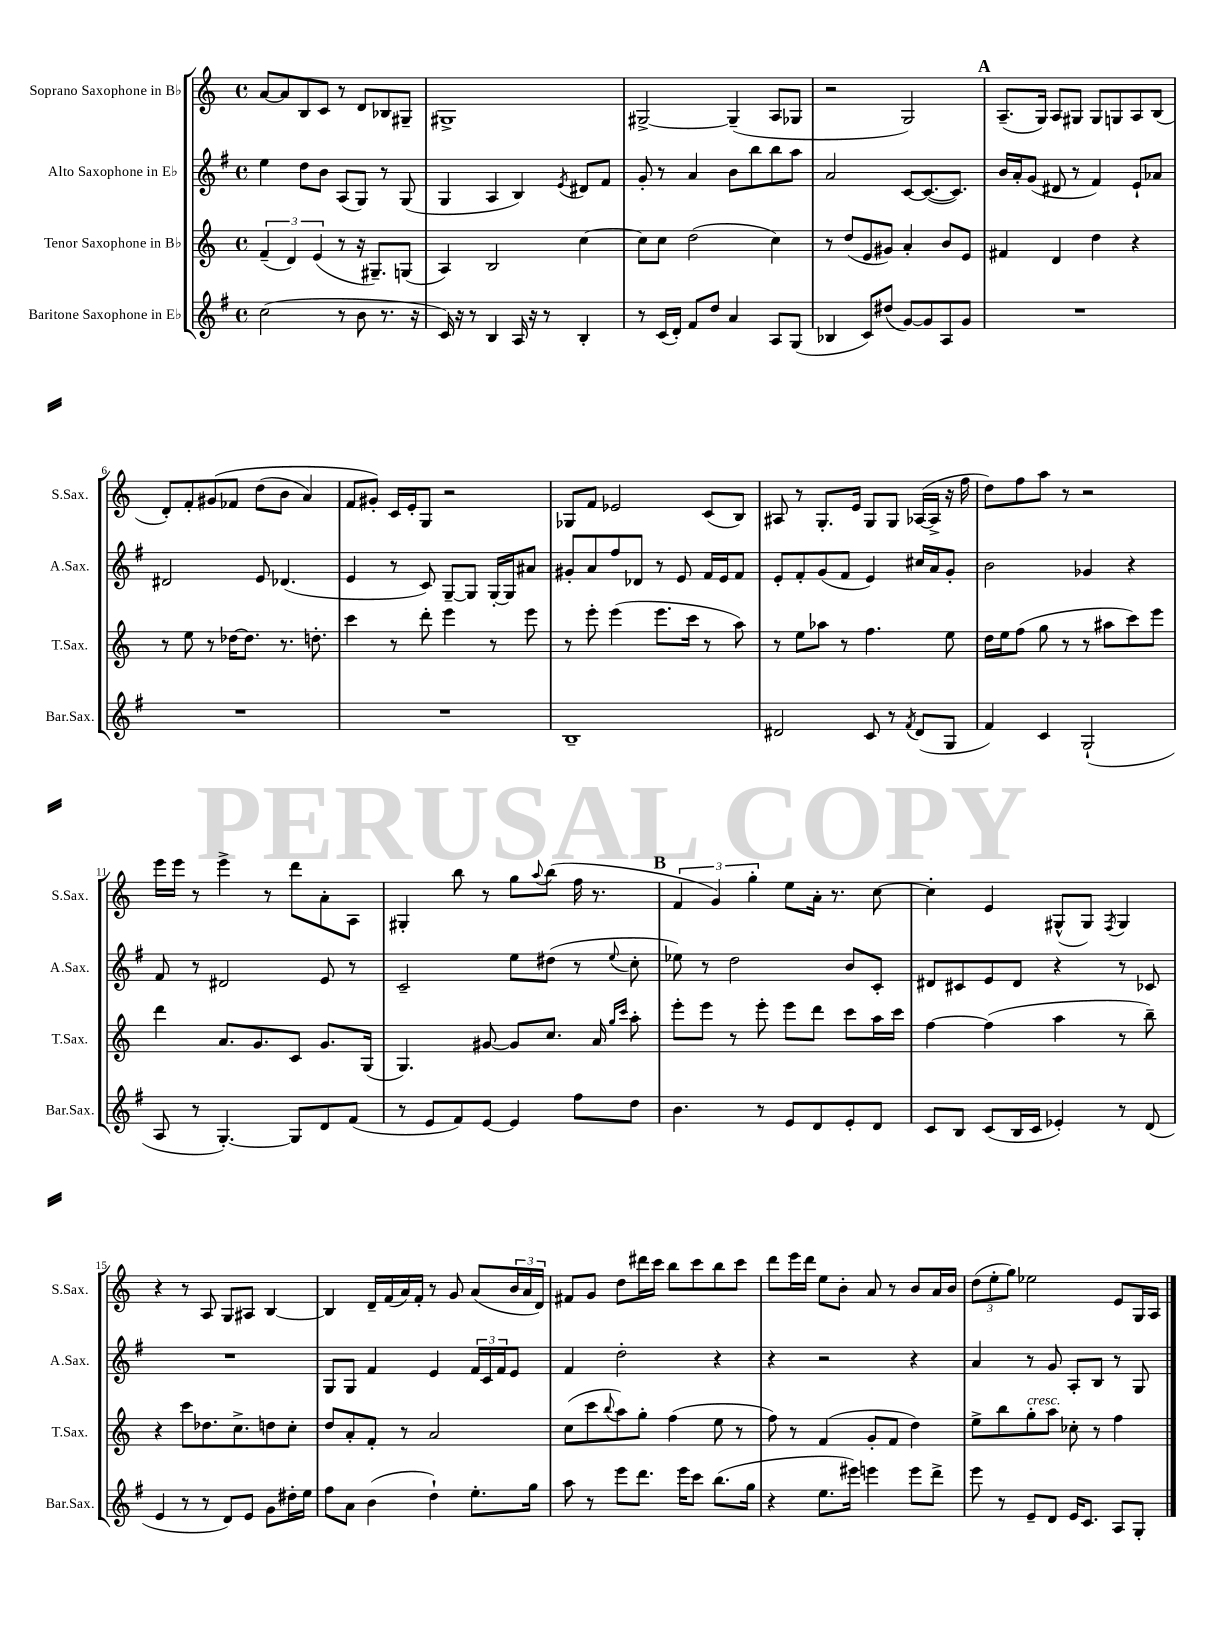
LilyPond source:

<<
\new StaffGroup <<
\new Staff = "s0" \with { instrumentName = "Soprano Saxophone in Bb" shortInstrumentName = "S.Sax." } {
    \clef treble \key c \major \defaultTimeSignature \time 4/4
    a'8~ a'8 b8 c'8 r8 d'8 bes8 gis8-- |
    gis1-> |
    gis2~-> gis4--( a8 ges8 |
    r2 g2) |
    \mark \markup { \bold "A" } a8.--( g16) a8 gis8 gis8 g8 a8 b8( |
    d'8-.) f'8-. gis'8\( fes'8 d''8( b'8 a'4) |
    f'8 gis'8-.\) c'16 e'16-. g8 r2 |
    ges8 f'8 ees'2 c'8( b8) |
    ais8 r8 g8.-. e'16 g8 g8 aes16~( aes16-> r16 f''16 |
    d''8) f''8 a''8 r8 r2 |
    e'''16 e'''16 r8 e'''4-> r8 d'''8 a'8-. a8 |
    gis4-. b''8 r8 g''8 \appoggiatura { a''8 } b''8( f''16 r8. |
    \mark \markup { \bold "B" } \tuplet 3/2 { f'4 g'4) g''4-. } e''8 a'16-. r8. c''8~ |
    c''4-. e'4 gis8-^( gis8) \acciaccatura { f8 } gis4 |
    r4 r8 a8 g8 ais8 b4~ |
    b4 d'16-- f'16( a'16) f'16-. r8 g'8 a'8( \tuplet 3/2 { b'16 a'16 d'16) } |
    fis'8 g'8 d''8 dis'''16 c'''16 b''8 c'''8 b''8 c'''8 |
    d'''8 e'''16 d'''16 e''8 b'8-. a'8 r8 b'8 a'16 b'16 |
    \tuplet 3/2 { d''8( e''8-. g''8) } ees''2 e'8 g16 a16 \bar "|." |
}
\new Staff = "s1" \with { instrumentName = "Alto Saxophone in Eb" shortInstrumentName = "A.Sax." } {
    \clef treble \key g \major \defaultTimeSignature \time 4/4
    e''4 d''8 b'8 a8( g8) r8 g8( |
    g4 a4 b4) \acciaccatura { e'8 } dis'8 fis'8 |
    g'8-. r8 a'4 b'8 b''8 b''8 a''8 |
    a'2 c'8~ c'8.~( c'8.) |
    \mark \markup { \bold "A" } b'16 a'16-. g'8( dis'8 r8 fis'4) e'8-! aes'8 |
    dis'2 e'8 des'4.( |
    e'4 r8 c'8) g8~-- g8 g16~-. g16 ais'8 |
    gis'8-. a'8 fis''8 des'8 r8 e'8 fis'16 e'16 fis'8 |
    e'8-. fis'8-. g'8( fis'8 e'4) cis''16 a'16 g'8-. |
    b'2 ges'4 r4 |
    fis'8 r8 dis'2 e'8 r8 |
    c'2-- e''8 dis''8( r8 \appoggiatura { e''8 } c''8-. |
    \mark \markup { \bold "B" } ees''8) r8 d''2 b'8 c'8-. |
    dis'8 cis'8 e'8 dis'8 r4 r8 ces'8 |
    R1 |
    g8 g8 fis'4 e'4 \tuplet 3/2 { fis'16 c'16 fis'16 } e'8 |
    fis'4 d''2-. r4 |
    r4 r2 r4 |
    a'4 r8 g'8 a8-. b8 r8 g8 \bar "|." |
}
\new Staff = "s2" \with { instrumentName = "Tenor Saxophone in Bb" shortInstrumentName = "T.Sax." } {
    \clef treble \key c \major \defaultTimeSignature \time 4/4
    \tuplet 3/2 { f'4--( d'4) e'4( } r8 r16 gis8.--) g8( |
    a4) b2 c''4~ |
    c''8 c''8 d''2( c''4) |
    r8 d''8( e'8 gis'8) a'4-. b'8 e'8 |
    \mark \markup { \bold "A" } fis'4 d'4 d''4 r4 |
    r8 e''8 r8 des''16~ des''8. r8. d''8.-. |
    c'''4 r8 d'''8-. e'''4 r8 e'''8 |
    r8 e'''8-. e'''4( e'''8. c'''16 r8 a''8) |
    r8 e''8 aes''8 r8 f''4. e''8 |
    d''16 e''16 f''8( g''8 r8 r8 ais''8 c'''8) e'''8 |
    d'''4 a'8. g'8. c'8 g'8. g16( |
    g4.) gis'8~ gis'8 c''8. a'16 \grace { g''16 c'''16 } a''8-. |
    \mark \markup { \bold "B" } e'''8-. e'''8 r8 e'''8-. e'''8 d'''8 c'''8 a''16 c'''16 |
    f''4~ f''4( a''4 r8 b''8--) |
    r4 c'''8 des''8. c''8.-> d''8 c''8-. |
    d''8 a'8-. f'8-. r8 a'2 |
    c''8( c'''8 \appoggiatura { b''8 } a''8) g''8-. f''4( e''8 r8 |
    f''8) r8 f'4( g'8-. f'8 d''4) |
    e''8-> b''8 g''8-.^\markup { \italic "cresc." } a''8 ces''8-. r8 f''4 \bar "|." |
}
\new Staff = "s3" \with { instrumentName = "Baritone Saxophone in Eb" shortInstrumentName = "Bar.Sax." } {
    \clef treble \key g \major \defaultTimeSignature \time 4/4
    c''2( r8 b'8 r8. r16 |
    c'16) r16 r8 b4 a16 r16 r8 b4-. |
    r8 c'16( d'16-.) fis'8 d''8 a'4 a8 g8( |
    bes4 c'8) dis''8( g'8~) g'8 a8 g'8 |
    \mark \markup { \bold "A" } R1 |
    R1 |
    R1 |
    b1-- |
    dis'2 c'8 r8 \acciaccatura { fis'8 } dis'8( g8 |
    fis'4) c'4 g2-!( |
    a8 r8 g4.~-.) g8 d'8 fis'8( |
    r8 e'8 fis'8) e'8~ e'4 fis''8 d''8 |
    \mark \markup { \bold "B" } b'4. r8 e'8 d'8 e'8-. d'8 |
    c'8 b8 c'8( b16 c'16 ees'4-.) r8 d'8( |
    e'4 r8 r8 d'8) e'8 g'8 dis''16-. e''16 |
    fis''8 a'8 b'4( d''4-!) e''8.-. g''16 |
    a''8 r8 e'''8 d'''8. e'''16 c'''8 b''8.( g''16 |
    r4 e''8. eis'''16) e'''4 e'''8 d'''8-> |
    e'''8 r8 e'8-- d'8 e'16 c'8. a8 g8-. \bar "|." |
}
>>
>>
